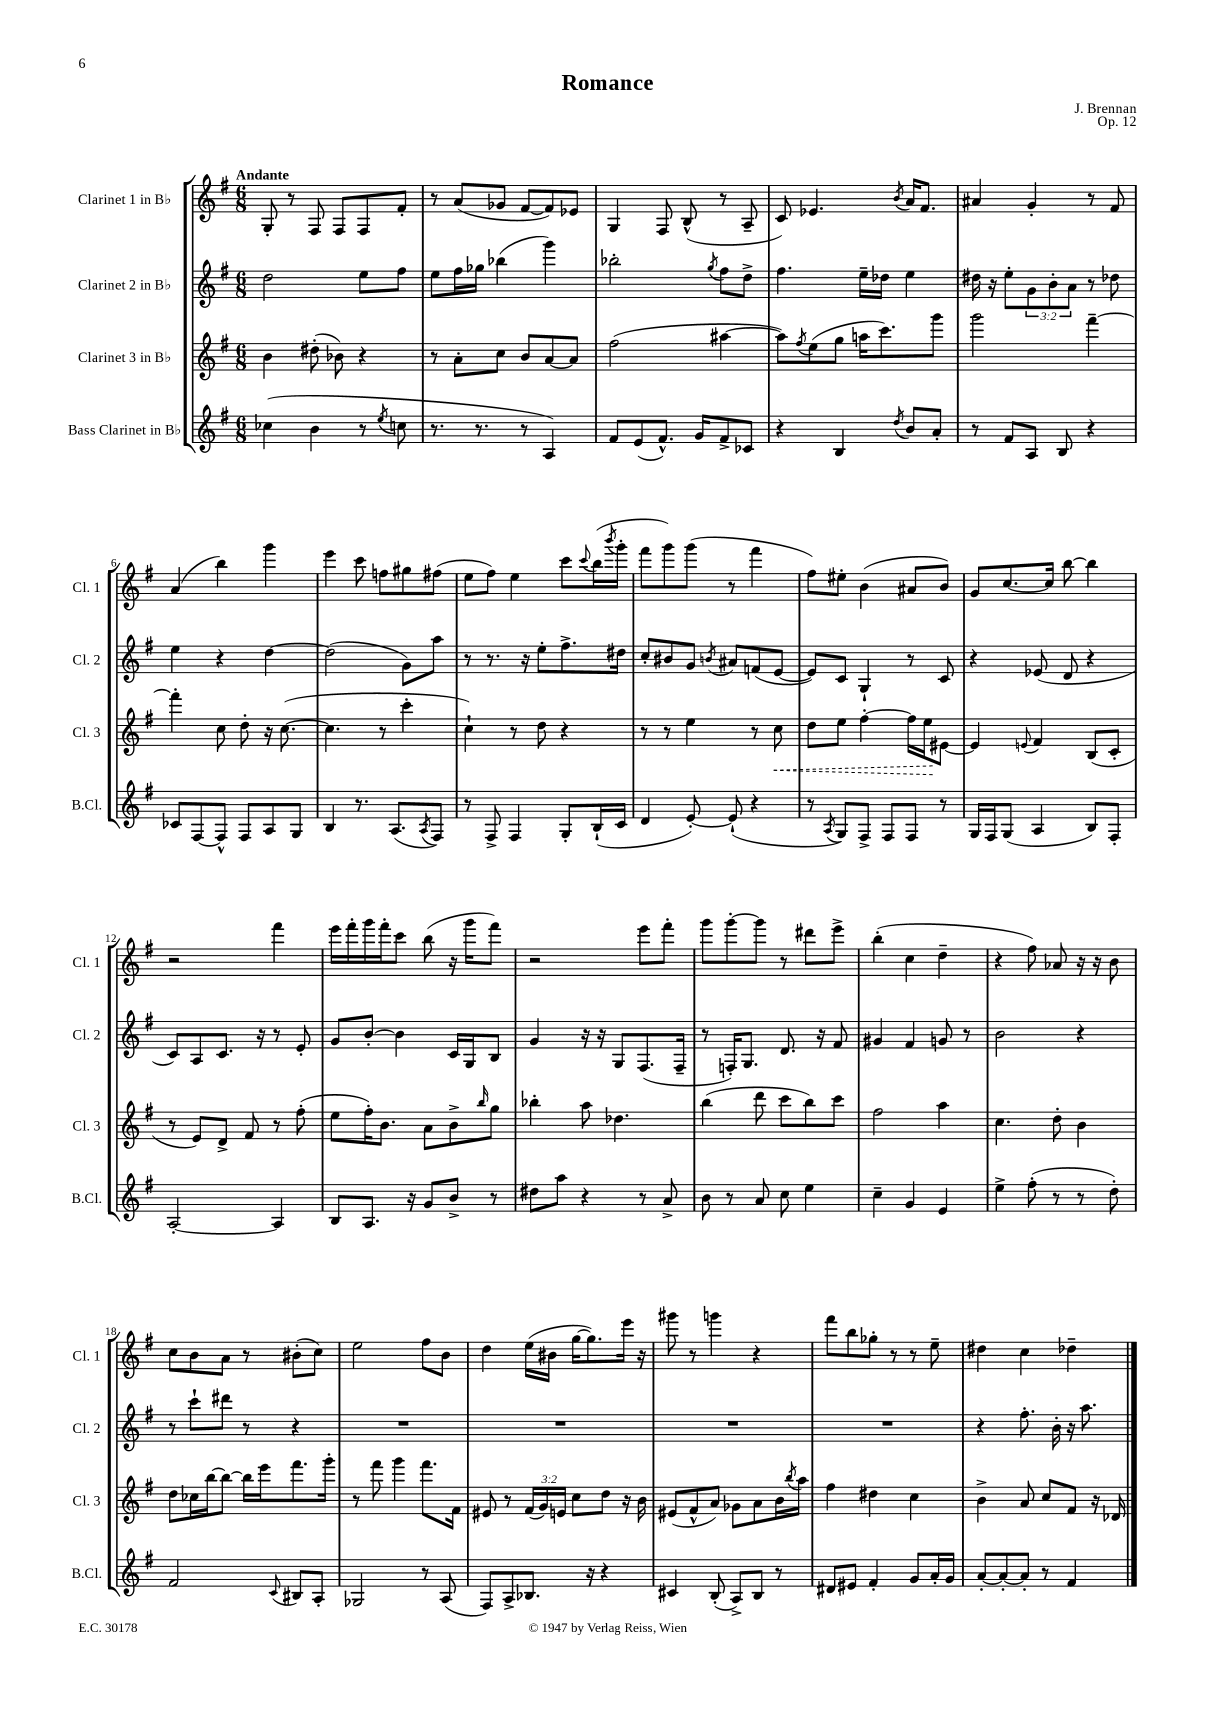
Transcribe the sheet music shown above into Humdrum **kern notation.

**kern	**kern	**kern	**kern
*staff4	*staff3	*staff2	*staff1
*clefG2	*clefG2	*clefG2	*clefG2
*k[f#]	*k[f#]	*k[f#]	*k[f#]
*M6/8	*M6/8	*M6/8	*M6/8
(4cc-\	4b\	2dd\	8G'/
.	.	.	8r
4b\	(8dd#'\	.	8F#/
.	8b-\)	.	8F#/L
8r	4r	8ee\L	8F#/
8qee/	.	.	.
8cc\	.	8ff#\J	8f#'/J
=	=	=	=
8.r	8r	8ee\L	8r
.	8a'\L	16ff#\L	(8a/L
8.r	.	16gg-\JJ	.
.	8cc\J	(4bb-\	8g-/J
8r	8b/L	.	[8f#/L
4A/)	[8a/	4ggg\)	8f#/])
.	8a/]J	.	8e-/J
=	=	=	=
8f#/L	(2ff#\	2bb-'\	4G/
(8e/	.	.	.
8.f#^^/J)	.	.	8F#/
.	.	.	(8B^^/
16g/LK	.	.	.
.	.	8qgg/	.
8f#^/	[4aa#\	8ff#\L	8r
8c-/J	.	8dd^\J	8A~/
=	=	=	=
4r	8aa#\]L)	4.ff#\	8c/)
.	8qff#/	.	.
.	(8ee\	.	4.e-/
4B/	8gg\J	.	.
.	16aa\LK	16ee~\LL	.
.	8.ccc\)	16dd-\JJ	.
8qdd/	.	.	8qb/
8b/L	.	4ee\	16a/LK
.	.	.	8.f#/J
8a'/J	8ggg\J	.	.
=	=	=	=
8r	2ggg\	16dd#\	4a#/
.	.	16r	.
8f#/L	.	8ee'\L	.
8A/J	.	12g\	4g'/
.	.	12b'\	.
8B/	.	.	.
.	.	12a\J	.
4r	[4fff#~\	8r	8r
.	.	8dd-\	8f#/
=	=	=	=
8c-/L	4fff#'\]	4ee\	(4a/
[8F#/	.	.	.
8F#^^/]J	8cc\	4r	4bb\)
8F#/L	8dd'\	.	.
8A/	16r	[4dd\	4ggg\
.	([8.cc\	.	.
8G/J	.	.	.
=	=	=	=
4B/	4.cc\]	(2dd\]	4eee\
8.r	.	.	8ccc\
.	8r	.	8ff\L
(8.A/L	.	.	.
.	4ccc'\	8g\L)	8gg#\
8qA/	.	.	.
8F#/J)	.	8aa\J	(8ff#\J
=	=	=	=
8r	4cc`\)	8r	8ee\L
8F#^/	.	8.r	8ff#\J)
4F#/	8r	.	4ee\
.	.	16r	.
.	8dd\	8ee'\L	.
8G'/L	4r	8.ff#^\	8ccc\L
.	.	.	8qqccc/
(16B`/L	.	.	(16bb\L
.	.	.	8qbbb/
16c/JJ	.	16dd#\Jk	16ggg'\JJ
=	=	=	=
4d/	8r	8cc'/L	8fff#\L
.	8r	8b#/	8ggg\)
[8e'/)	4ee\	8g/J	(8ggg\J
.	.	8qb/	.
(8e`/]	.	8a#/L	8r
4r	8r	(8f/	4fff#\
.	8cc\	[8e/J	.
=	=	=	=
8r	8dd\L	8e/]L)	8ff#\L)
8qA/	.	.	.
8G/L)	8ee\J	8c/J	8ee#'\J
8F#^/J	[4ff#'\	4G`/	(4b\
8F#/L	.	.	.
8F#/J	16ff#\]LL	8r	8a#/L
.	16ee\J	.	.
8r	[8e#\J	8c/	8b/J)
=	=	=	=
16G/LL	4e#/]	4r	8g/L
16F#/J	.	.	.
(8G/J	.	.	[8.cc/
.	8qqe/	.	.
4A/	4f#/	(8e-/	.
.	.	.	16cc/]Jk
.	.	8d/	[8bb\
8B/L)	(8B/L	4r	4bb\]
8F#'/J	8c'/J	.	.
=	=	=	=
[2A'/	8r	8c/L)	2r
.	8e/L)	8A/	.
.	8d^/J	8.c/J	.
.	8f#/	.	.
.	.	16r	.
4A/]	8r	8r	4fff#\
.	(8ff#'\	8e'/	.
=	=	=	=
8B/L	8ee\L	8g/L	16eee\LL
.	.	.	16fff#'\
8.A/J	16ff#'\K)	[8b'/J	16ggg\
.	8.b\J	.	16fff#'\J
.	.	4b\]	8ccc\J
16r	.	.	.
8g/L	8a\L	.	(8bb\
8b^/J	8b^\	16c/LL	16r
.	.	16G/J	16ggg\LK
.	16qqbb/	.	.
8r	8gg\J	8B/J	8fff#\J)
=	=	=	=
8dd#\L	4bb-'\	4g/	2r
8aa\J	.	.	.
4r	8aa\	16r	.
.	.	16r	.
.	4.dd-\	8G/L	.
8r	.	(8.F#/	8eee\L
8a^/	.	.	8fff#'\J
.	.	16F#~/Jk	.
=	=	=	=
8b\	(4bb\	8r	8ggg\L
8r	.	16F'/LK)	[8ggg'\
.	.	8.G/J	.
8a/	8ddd\	.	8ggg\]J
8cc\	8ccc\L	8.d/	8r
4ee\	8bb\)	.	8ddd#\L
.	.	16r	.
.	8ccc\J	8f#/	8eee^\J
=	=	=	=
4cc~\	2ff#\	4g#/	(4bb'\
4g/	.	4f#/	4cc\
4e/	4aa\	8g/	4dd~\
.	.	8r	.
=	=	=	=
4ee^\	4.cc\	2b\	4r
(8ff#'\	.	.	8ff#\)
8r	8dd'\	.	8a-/
8r	4b\	4r	16r
.	.	.	16r
8dd'\)	.	.	8b\
=	=	=	=
2f#/	8dd\L	8r	8cc\L
.	16cc-\L	8ccc`\L	8b\
.	[16bb\J	.	.
.	8bb\_J	8ddd#\J	8a\J
.	16bb\]LL	8r	8r
.	16eee\J	.	.
8qqc/	.	.	.
8B#/L	8.fff#\	4r	(8b#'\L
8A'/J	.	.	8cc\J)
.	16ggg'\Jk	.	.
=	=	=	=
2G-/	8r	2.r	2ee\
.	8fff#\	.	.
.	4ggg\	.	.
8r	8.fff#\L	.	8ff#\L
(8A/	.	.	8b\J
.	16f#\Jk	.	.
=	=	=	=
8F#/L)	8e#/	2.r	4dd\
8A^/	8r	.	.
8.B-/J	(24f#/LL	.	(16ee\LL
.	24g/)	.	.
.	.	.	16b#\JJ
.	24e/JJ	.	.
.	8cc\L	.	[16gg\LK
16r	.	.	8.gg\])
4r	8dd\J	.	.
.	16r	.	16eee\Jk
.	16b\	.	16r
=	=	=	=
4c#/	(8e#/L	2.r	8ggg#\
.	8f#^^/	.	8r
(8B'/	8a/J)	.	4ggg\
8A^/L)	8g-\L	.	.
8B/J	8a\	.	4r
8r	16b\L	.	.
.	8qbb/	.	.
.	16aa\JJ	.	.
=	=	=	=
8d#/L	4ff#\	2.r	8fff#\L
8e#/J	.	.	8bb\
4f#'/	4dd#\	.	8gg-'\J
.	.	.	8r
8g/L	4cc\	.	8r
16a'/L	.	.	8ee~\
16g/JJ	.	.	.
=	=	=	=
[8a'/L	4b^\	4r	4dd#\
8a'/_	.	.	.
8a'/]J	8a/	8.ff#'\	4cc\
8r	8cc/L	.	.
.	.	16b'\	.
4f#/	8f#/J	16r	4dd-~\
.	.	8.aa\	.
.	16r	.	.
.	16d-/	.	.
==	==	==	==
*-	*-	*-	*-
